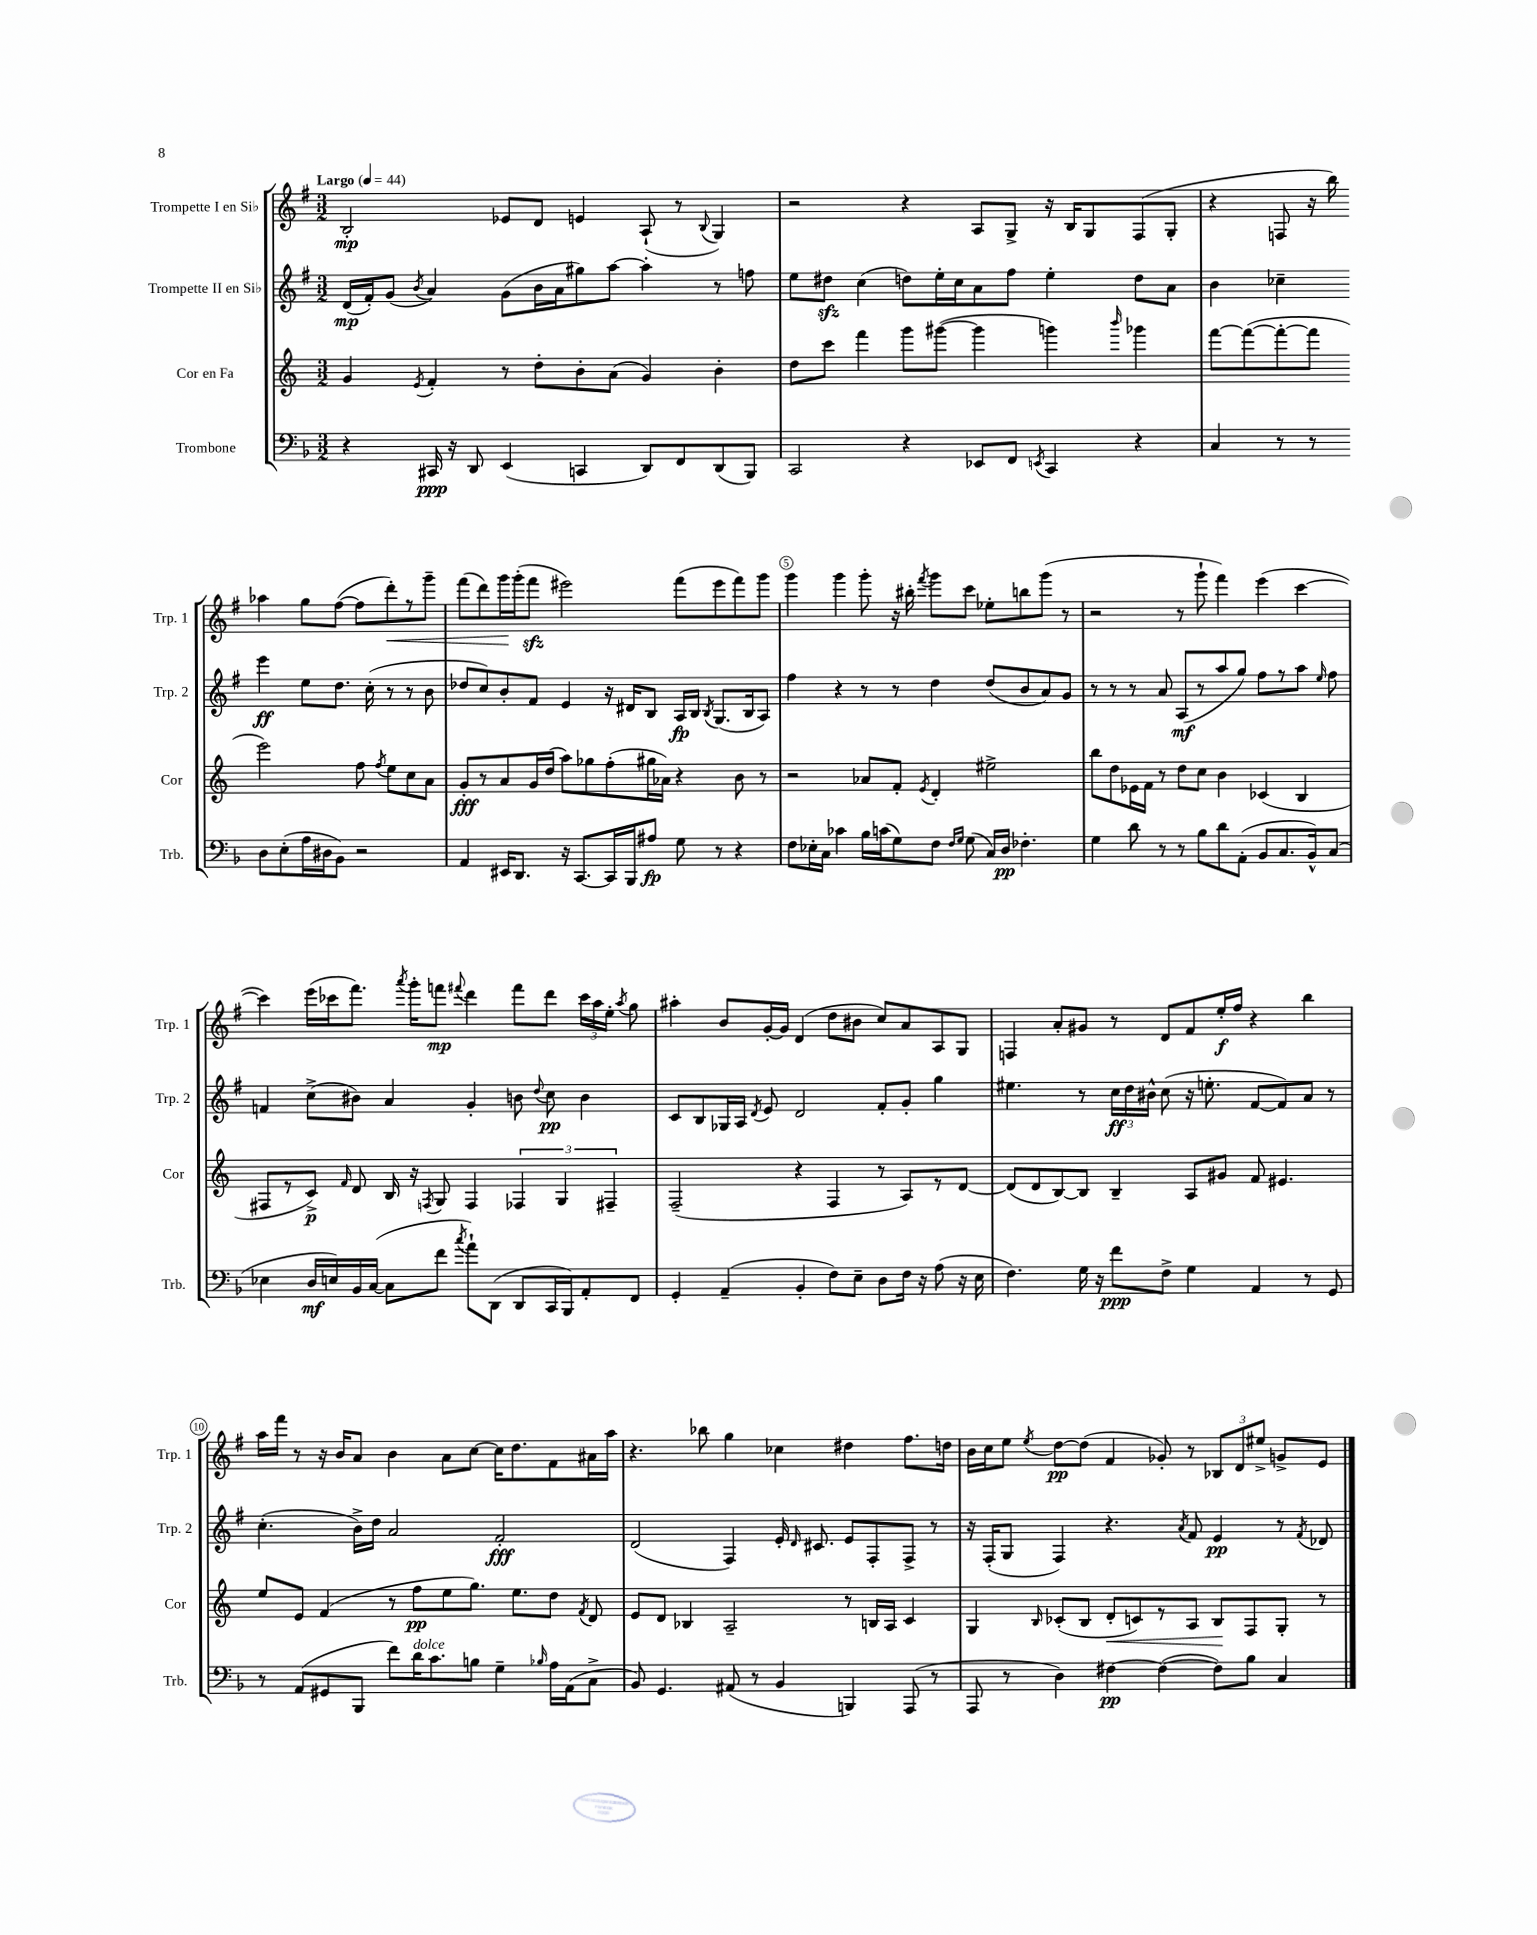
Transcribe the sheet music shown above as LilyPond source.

<<
\new StaffGroup <<
\new Staff = "s0" \with { instrumentName = "Trompette I en Sib" shortInstrumentName = "Trp. 1" } {
    \clef treble \key g \major \numericTimeSignature \time 3/2 \tempo "Largo" 4 = 44
    \autoBeamOff b2-.\mp ees'8[ d'8] e'4 a8-!( r8 \appoggiatura { b8 } g4) |
    r2 r4 a8[ g8]-> r16 b16[ g8 fis8( g8]-. |
    r4 f8 r16 b''16) aes''4 g''8[ fis''8]~( fis''8[ d'''8-.\<) r8 g'''8]-- |
    fis'''8[( d'''8) g'''16\! g'''16-.( fis'''8]\sfz eis'''2) fis'''8[( eis'''8 fis'''8) g'''8] |
    g'''4 g'''4 g'''8-. r16 bis''16-. \acciaccatura { fis'''8 } g'''8[ c'''8] ees''8[-. b''8 g'''8]( r8 |
    r2 r8 g'''8-! fis'''4) e'''4( c'''4~ |
    c'''4) e'''16[( ces'''16 fis'''8.]) \acciaccatura { a'''8 } g'''16[-. f'''8]\mp \appoggiatura { fis'''8 } d'''4 fis'''8[ d'''8] \tuplet 3/2 { ces'''16[ a''16 e''16]-. } \acciaccatura { a''8 } g''8 |
    ais''4-. b'8[ g'16~-. g'16] d'4( d''8[ bis'8] c''8[) a'8 a8 g8] |
    f4 a'8[-. gis'8] r8 d'8[ fis'8 e''16-.\f fis''16] r4 b''4 |
    a''16[ fis'''16] r8 r16 b'16[ a'8] b'4 a'8[ c''8]~ c''16[ d''8. fis'8 ais'16 a''16] |
    r4. bes''8 g''4 ces''4 dis''4 fis''8.[ d''16] |
    b'16[ c''16 e''8] \acciaccatura { e''8 } d''8[~\pp d''8]( fis'4 ges'8-.) r8 \tuplet 3/2 { bes8[ d'8 eis''8]-> } g'8[-> e'8] \bar "|." |
}
\new Staff = "s1" \with { instrumentName = "Trompette II en Sib" shortInstrumentName = "Trp. 2" } {
    \clef treble \key g \major \numericTimeSignature \time 3/2
    \autoBeamOff d'16[\mp( fis'16-.) g'8]( \acciaccatura { b'8 } a'4) g'8[( b'16 a'16 gis''8) a''8]~ a''4-. r8 f''8 |
    e''8[ dis''8]\sfz c''4( d''8[) e''16-. c''16 a'8 fis''8] e''4-. d''8[ a'8] |
    b'4 ces''4-- e'''4\ff e''8[ d''8.] ces''16-.( r8 r8 b'8 |
    des''8[ c''8) b'8-. fis'8] e'4 r16 dis'16[ b8] a16[\fp b16] \acciaccatura { b8 } g8.[( b16 a8]) |
    fis''4 r4 r8 r8 d''4 d''8[( b'8 a'8) g'8] |
    r8 r8 r8 a'8 a8[\mf( r8 a''8 g''8]) fis''8[ r8 a''8] \grace { e''16 } fis''8 |
    f'4 c''8[->( bis'8]) a'4 g'4-. b'8 \appoggiatura { d''8 } c''8\pp b'4 |
    c'8[ b8 ges16 a16] \acciaccatura { d'8 } e'8 d'2 fis'8[-. g'8]-. g''4 |
    eis''4. r8 \tuplet 3/2 { c''16[\ff d''16 bis'16]-^ } c''8( r16 e''8.-. fis'8[~ fis'8) a'8] r8 |
    c''4.-.( b'16[->) d''16] a'2 fis'2-.\fff |
    d'2( fis4) e'16-. \grace { d'16 } cis'8. e'8[ fis8-. fis8]-> r8 |
    r16 fis16[-.( g8] fis4) r4. \acciaccatura { a'8 } fis'8 e'4\pp r8 \acciaccatura { fis'8 } des'8 \bar "|." |
}
\new Staff = "s2" \with { instrumentName = "Cor en Fa" shortInstrumentName = "Cor" } {
    \clef treble \key c \major \numericTimeSignature \time 3/2
    \autoBeamOff g'4 \acciaccatura { e'8 } f'4-. r8 d''8[-. b'8-. a'8]( g'4) b'4-. |
    d''8[ c'''8] f'''4 g'''8[ gis'''8]~( gis'''4 g'''4) \grace { b'''16 } ges'''4 |
    f'''8[~ f'''8~( f'''8~-. f'''8] e'''2) f''8 \acciaccatura { f''8 } e''8[ c''8 a'8] |
    g'8[-.\fff r8 a'8 g'16 d''16]( a''8[) ges''8 f''8-.( gis''16 aes'16]) r4 b'8 r8 |
    r2 aes'8[ f'8]-. \acciaccatura { e'8 } d'4-. eis''2-> |
    b''8[ d''8 ees'16 f'16] r8 d''8[ c''8] b'4 ces'4( b4 |
    fis8[ r8 c'8]->\p) \grace { f'16 } d'8 b16 r16 \acciaccatura { f8 } g8 f4 \tuplet 3/2 { fes4 g4 fis4-- } |
    f2--( r4 f4 r8 a8[) r8 d'8]~ |
    d'8[( d'8 b8~) b8] b4-- a8[ gis'8] f'8 eis'4. |
    e''8[ e'8] f'4( r8 f''8[\pp e''8 g''8.]) e''8.[ d''8] \acciaccatura { f'8 } d'8 |
    e'8[ d'8] bes4 a2-- r8 b16[ a16] c'4 |
    g4 \grace { b16 } ces'8[-.( b8] d'8[-.\< c'8) r8 a8] b8[\! f8 g8]-. r8 \bar "|." |
}
\new Staff = "s3" \with { instrumentName = "Trombone" shortInstrumentName = "Trb." } {
    \clef bass \key f \major \numericTimeSignature \time 3/2
    \autoBeamOff r4 cis,16\ppp r16 d,8 e,4( c,4 d,8[) f,8 d,8( bes,,8]) |
    c,2 r4 ees,8[ f,8] \acciaccatura { e,8 } c,4 r4 |
    c4 r8 r8 d8[ e8-.( a16 dis16 bes,8]) r2 |
    a,4 eis,16[ d,8.] r16 c,8.[~ c,16 bes,,16 ais8]\fp g8 r8 r4 |
    f8[ ees16-. c16] ces'4 bes16[ c'16( g8) f8] \grace { f16[ g16] } g8( c16[) d16]\pp fes4.-. |
    g4 d'8 r8 r8 bes8[ d'8 a,8]-.( bes,8[ c8. bes,16-^) c8]( |
    ees4 d16[\mf e16) bes,16 c16]~( c8[ f'8] \acciaccatura { c''8 } a'8[-!) d,8]( d,8[ c,16 bes,,16) a,8-. f,8] |
    g,4-. a,4--( bes,4-. f8[) e8]-- d8[ f16] r16 a8( r16 e16 |
    f4.) g16 r16 f'8[\ppp f8]-> g4 a,4 r8 g,8 |
    r8 a,8[( gis,8 bes,,8] f'8[) d'16^\markup { \italic "dolce" } c'8. b8] g4-- \grace { bes16 } a16[ a,16( c8]-> |
    bes,8) g,4. ais,8( r8 bes,4 b,,4) a,,8( r8 |
    a,,8 r8 d4) fis4~\pp fis4~( fis8[) bes8] c4 \bar "|." |
}
>>
>>
\layout { \context { \Score \override BarNumber.break-visibility = ##(#f #t #t) barNumberVisibility = #(every-nth-bar-number-visible 5) \override BarNumber.stencil = #(make-stencil-circler 0.1 0.3 ly:text-interface::print) } }
